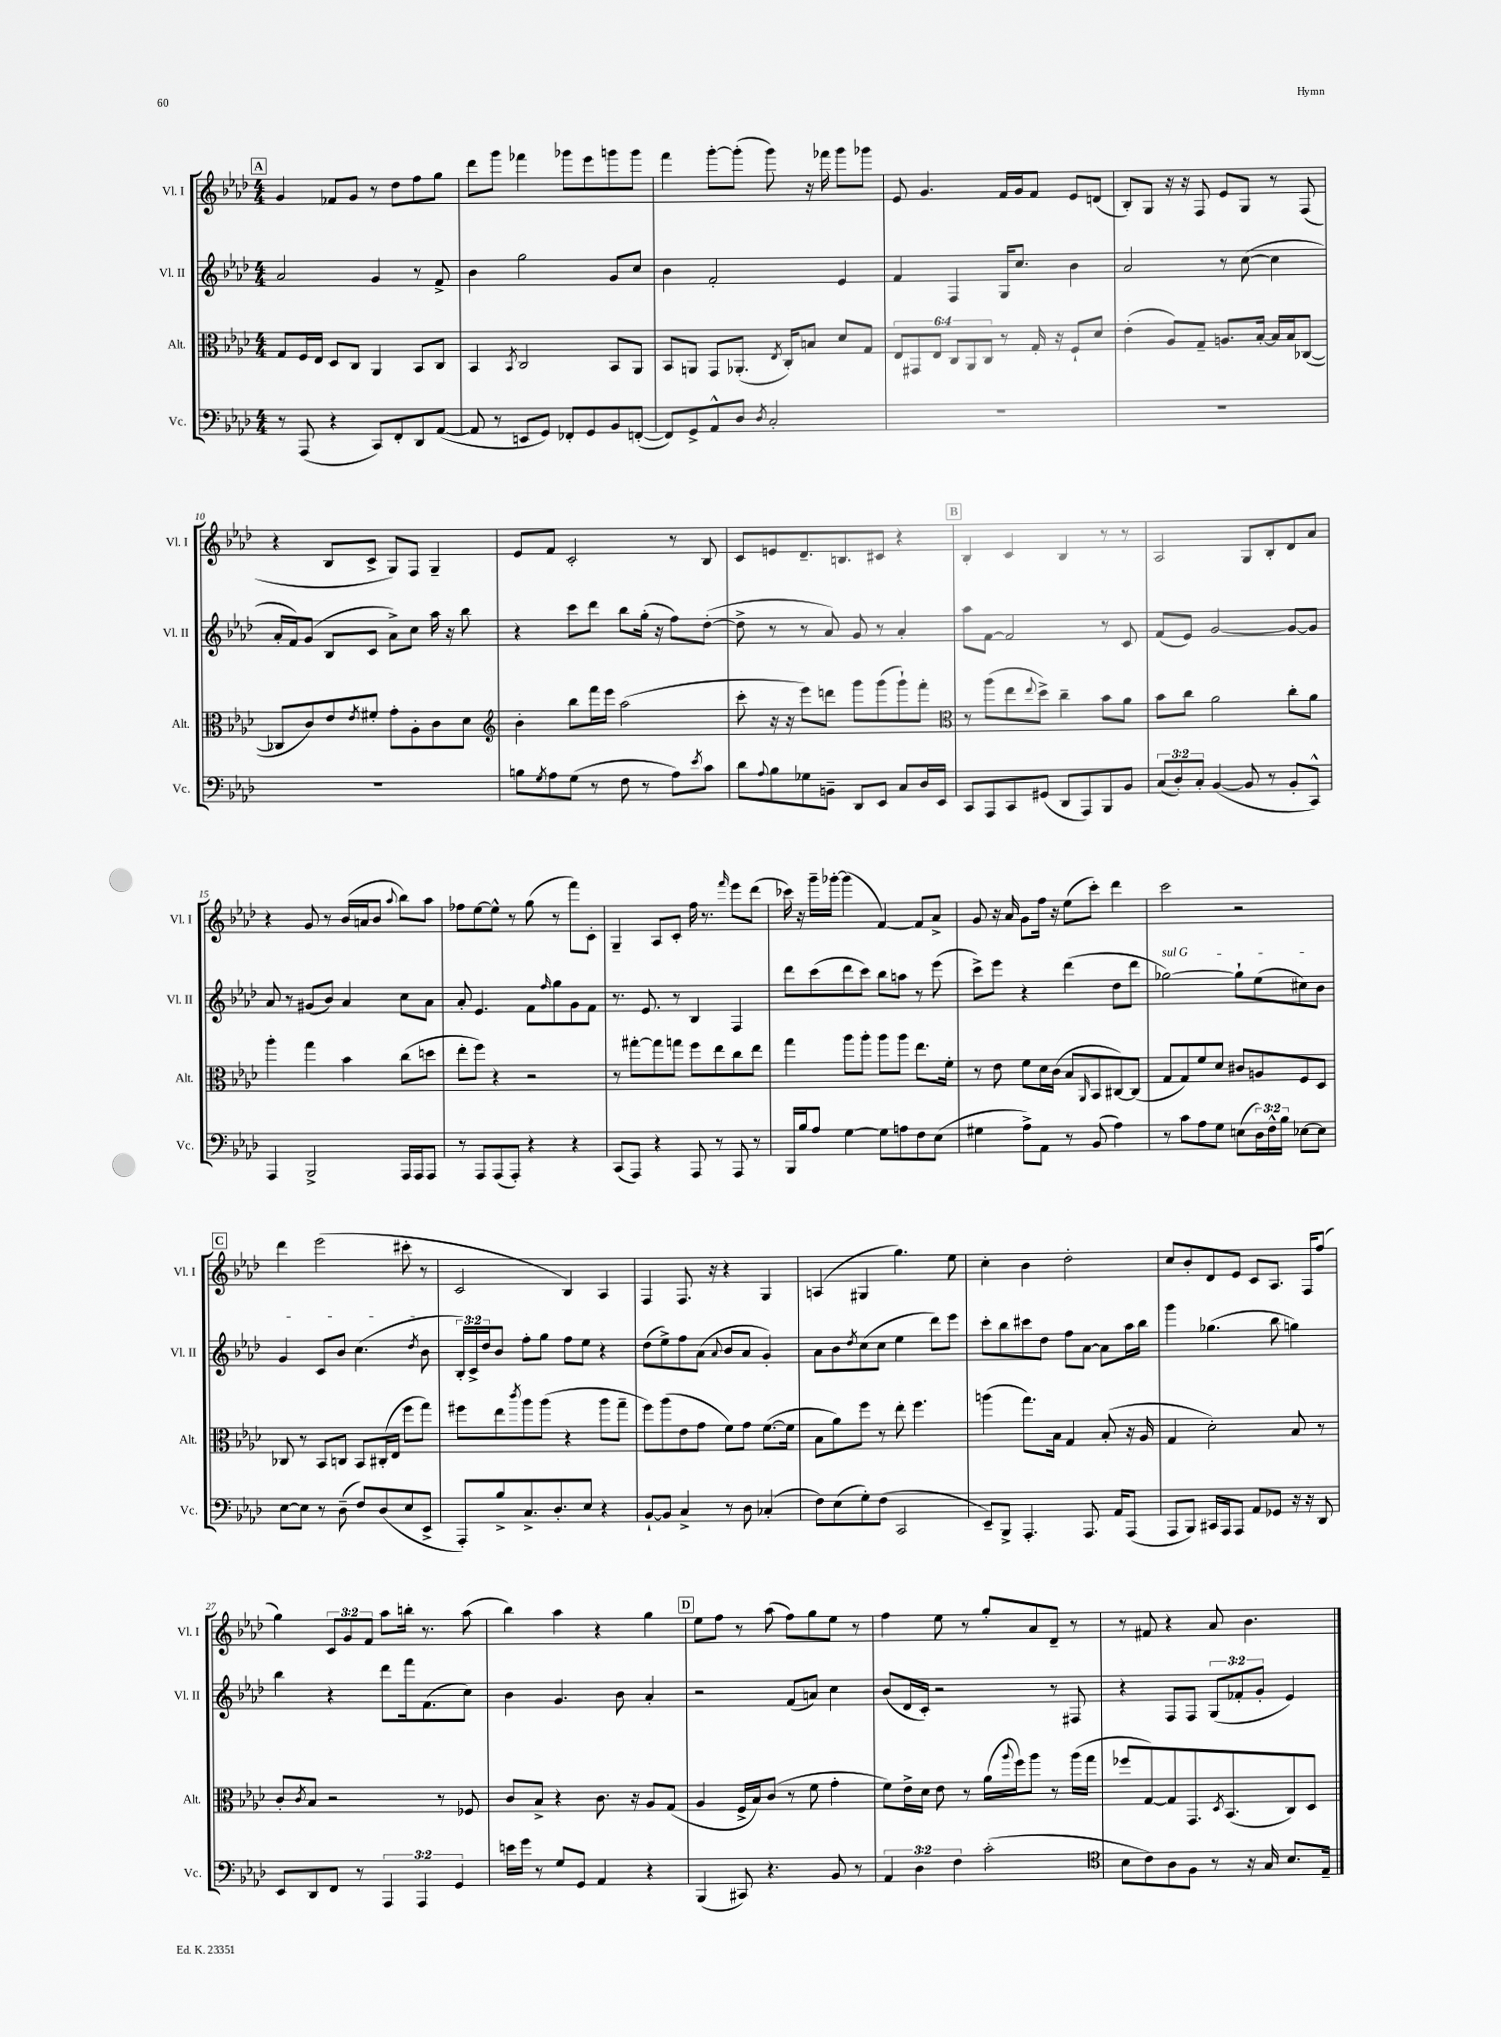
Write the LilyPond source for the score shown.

<<
\new StaffGroup <<
\new Staff = "s0" \with { instrumentName = "Vl. I" shortInstrumentName = "Vl. I" } {
    \clef treble \key aes \major \numericTimeSignature \time 4/4 \override Staff.TupletNumber.text = #tuplet-number::calc-fraction-text
    \mark \markup { \box "A" } g'4 fes'8 g'8 r8 des''8 f''8 g''8 |
    des'''8 g'''8 fes'''4 ges'''8 ees'''8 g'''8 g'''8 |
    f'''4 g'''8~-. g'''8-.( g'''8) r16 fes'''16 g'''8 ges'''8 |
    ees'8 g'4. f'16 g'16 f'8 ees'8 d'8( |
    bes8-.) g8 r16 r16 f8 ees'8 g8 r8 f8( |
    r4 bes8 c'8-> g8) f8 g4-- |
    ees'8 f'8 c'2-. r8 bes8 |
    c'8 e'8 des'8.-- b8. cis'8 r4 |
    \mark \markup { \box "B" } bes4-. c'4 bes4 r8 r8 |
    aes2 g8 bes8-. des'8 aes'8 |
    r4 g'8 r8 bes'16( a'16 bes'8 \appoggiatura { aes''8 } bes''8) aes''8 |
    fes''8 ees''8~ ees''8-^ r8 g''8( r8 f'''8) c'8-. |
    g4-- aes8 c'8-. f''16 r8. \grace { f'''16 } ees'''8 des'''8( |
    ces'''16) r16 g'''16-- ges'''16~-. ges'''4( f'4~) f'8 aes'8-> |
    g'8 r16 aes'16 g'8 f''16 r16 ees''8( c'''8-.) des'''4 |
    c'''2 r2 |
    \mark \markup { \box "C" } des'''4 ees'''2( cis'''8-. r8 |
    c'2 bes4) aes4 |
    f4 f8. r16 r4 g4 |
    a4( gis4 g''4.) ees''8 |
    c''4-. bes'4 des''2-. |
    c''8 bes'8-. des'8 ees'8 c'8 aes8. f16 f''8( |
    g''4) \tuplet 3/2 { c'8 g'8 f'8 } aes''8 b''16-. r8. aes''8( |
    bes''4) aes''4 r4 g''4 |
    \mark \markup { \box "D" } ees''8 f''8 r8 aes''8( f''8) g''8 ees''8 r8 |
    f''4 ees''8 r8 g''8-. aes'8 des'8-- r8 |
    r8 fis'8 r4 aes'8 bes'4. \bar "|." |
}
\new Staff = "s1" \with { instrumentName = "Vl. II" shortInstrumentName = "Vl. II" } {
    \clef treble \key aes \major \numericTimeSignature \time 4/4 \override Staff.TupletNumber.text = #tuplet-number::calc-fraction-text
    \mark \markup { \box "A" } aes'2 g'4 r8 f'8-> |
    bes'4 g''2 g'8 c''8 |
    bes'4 f'2-. ees'4 |
    f'4 f4 g16 c''8. bes'4 |
    aes'2 r8 c''8~( c''4 |
    aes'16-. f'16) g'8( bes8 c'8 aes'8->) c''8 aes''16 r16 bes''8 |
    r4 c'''8 des'''8 bes''8 g''16-.( r16 f''8) des''8~-.( |
    des''8-> r8 r8 aes'8) g'8 r8 aes'4-. |
    \mark \markup { \box "B" } aes''8 f'8~ f'2 r8 c'8 |
    f'8( ees'8) g'2~ g'8~ g'8 |
    aes'8 r8 gis'8( bes'8) aes'4 c''8 aes'8 |
    aes'8-. ees'4. f'8 \grace { f''16 } g''8 g'8 f'8 |
    r8. ees'8. r8 bes4 f4 |
    des'''8 c'''8( des'''8 c'''8) bes''8 a''8 r8 ees'''8( |
    c'''8->) ees'''8 r4 des'''4( des''8 des'''8 |
    \once \override TextSpanner.bound-details.left.text = \markup { \italic "sul G" } ges''2~\startTextSpan) ges''8-! ees''8( cis''8) bes'8 |
    \mark \markup { \box "C" } g'4 c'8 bes'8 c''4.( \acciaccatura { des''8 } bes'8\stopTextSpan |
    \tuplet 3/2 { bes16-.) c'16-> des''16 } bes'8 f''8-. g''8 f''8 ees''8 r4 |
    des''8( ees''8->) f''8 aes'8( \appoggiatura { aes'8 } bes'8 aes'8 g'4-.) |
    aes'8 bes'8 \acciaccatura { des''8 } c''8( c''8 ees''4 des'''8) ees'''8 |
    c'''8-. bes''8 cis'''8 des''8 f''8 aes'8~ aes'8 aes''16 bes''16 |
    g'''4 ges''4.( bes''8 g''4) |
    bes''4 r4 des'''8 f'''16 f'8.( c''8) |
    bes'4 g'4. bes'8 aes'4-. |
    \mark \markup { \box "D" } r2 f'8( a'8) c''4 |
    bes'8( des'16 c'16-.) r2 r8 fis8 |
    r4 f8 f8 \tuplet 3/2 { g8( fes'8-. g'8-. } ees'4) \bar "|." |
}
\new Staff = "s2" \with { instrumentName = "Alt." shortInstrumentName = "Alt." } {
    \clef alto \key aes \major \numericTimeSignature \time 4/4 \override Staff.TupletNumber.text = #tuplet-number::calc-fraction-text
    \mark \markup { \box "A" } g8 f16 ees16 des8 c8 aes,4 bes,8 c8 |
    bes,4 \acciaccatura { bes,8 } c2 bes,8 aes,8 |
    bes,8 a,8 g,8 aes,8.-.( \acciaccatura { ees8 } c16-.) b8 des'8 g8 |
    \tuplet 6/4 { ees8 gis,8 ees8 c8 aes,8 c8 } r8 g16-. r16 f8-! des'8 |
    ees'4-.( aes8) g8-- a8. bes16~-. bes16 bes16 ces8~( |
    ces8 c'8) ees'8 \acciaccatura { ees'8 } fis'8-. g'8-. aes8-. c'8 des'8 |
    \clef treble bes'4-. bes''8 f'''16 ees'''16 aes''2( |
    c'''8-. r16 r16 ees'''8) d'''8 g'''8 g'''8( g'''8-!) f'''8-. |
    \mark \markup { \box "B" } \clef alto r8 aes''8( ees''8 \appoggiatura { ees''8 } des''8->) c''4-- bes'8 aes'8 |
    bes'8 c''8 aes'2 c''8-. aes'8 |
    aes''4-. g''4 bes'4 c''8( d''8 |
    ees''8-. f''8) r4 r2 |
    r8 gis''8~-. gis''8 g''8 f''8 ees''8 c''8 ees''8 |
    g''4 aes''8 aes''8-. aes''8 aes''8 ees''8. f'16-. |
    r8 ees'8 f'8 des'16 c'16( bes8 \grace { aes,16 } bes,8 cis8~) cis8( |
    g8 g8) f'8 des'8 cis'8 a8 f8 des8 |
    \mark \markup { \box "C" } ces8 r8 bes,8 c8 bes,8 cis16-.( ees16 f''8 g''8) |
    fis''8 ees''8 \acciaccatura { c'''8 } aes''8 aes''8( r4 aes''8 g''8-- |
    f''8) aes''8( ees'8 g'8 f'8) g'8 f'8.~( f'16 |
    bes8 aes'8) f''8 r8 ees''8-. f''4. |
    a''4( g''8.) bes16 g4 bes8-.( r16 aes16 |
    g4 des'2-.) bes8 r8 |
    c'8-. \acciaccatura { c'8 } bes8 r2 r8 fes8 |
    c'8 bes8-> r4 c'8. r16 aes8 g8( |
    \mark \markup { \box "D" } aes4 f16-> bes16) c'8( r8 f'8 g'4-. |
    f'8) ees'16-> des'16 ees'8 r8 aes'16( \appoggiatura { aes''8 } f''16) aes''8 r8 aes''16( g''16 |
    fes''8 g8~) g8 g,8. \acciaccatura { des8 } bes,8.( c8) des8 \bar "|." |
}
\new Staff = "s3" \with { instrumentName = "Vc." shortInstrumentName = "Vc." } {
    \clef bass \key aes \major \numericTimeSignature \time 4/4 \override Staff.TupletNumber.text = #tuplet-number::calc-fraction-text
    \mark \markup { \box "A" } r8 aes,,8( r4 c,8) f,8-. des,8 aes,8~( |
    aes,8 r8 e,8 g,8) fes,8-. g,8 bes,8 f,8~-.( |
    f,8) g,8-> aes,8-^ des8 \acciaccatura { des8 } c2-. |
    R1 |
    R1 |
    R1 |
    b8 \acciaccatura { g8 } aes8 g8( r8 f8 r8 aes8) \acciaccatura { ees'8 } c'8 |
    des'8 \appoggiatura { aes8 } bes8 ges8 b,8-- des,8 ees,8 c8 des16 ees,16 |
    \mark \markup { \box "B" } c,8 aes,,8 c,8 gis,8( des,8 aes,,8) bes,,8 bes,8 |
    \tuplet 3/2 { c8( des8-.) c8-. } bes,4~( bes,8 r8 bes,8-. c,8-^) |
    aes,,4 bes,,2-> aes,,16 aes,,16 aes,,8 |
    r8 aes,,8 aes,,8( aes,,8-.) r4 r4 |
    c,8( aes,,8) r4 aes,,8 r8 aes,,8 r8 |
    bes,,16 bes16 aes8 g4~ g8 a8 f8 ees8( |
    gis4 aes8->) aes,8 r8 bes,8( aes4) |
    r8 c'8 aes8 g8 e8( \tuplet 3/2 { des16) f16-^ bes16 } ees8~ ees8 |
    \mark \markup { \box "C" } ees8~ ees8 r8 des8--( f8) des8( ees8 ees,8-> |
    aes,,8-.) bes8-> c8.-> des8.-. ees8 r4 |
    bes,8~-! bes,8 c4-> r8 des8 ces4-.( |
    f8) ees8( g8-.) f8( c,2 |
    ees,8--) bes,,8-> aes,,4.-. aes,,8. aes,16 aes,,8( |
    aes,,8 bes,,8) cis,16 aes,,16 aes,,8 aes,8 ges,8 r16 r16 des,8 |
    ees,8 des,8 f,8 r8 \tuplet 3/2 { aes,,4 aes,,4 g,4 } |
    e'16 g'16 r8 g8 g,8 aes,4 r4 |
    \mark \markup { \box "D" } bes,,4( cis,8) r4. bes,8 r8 |
    \tuplet 3/2 { aes,4 des4 f4 } c'2-.( |
    \clef tenor bes8 c'8) aes8 f8 r8 r16 g16 bes8. ees16-- \bar "|." |
}
>>
>>
\layout { \context { \Score currentBarNumber = #5 } }
